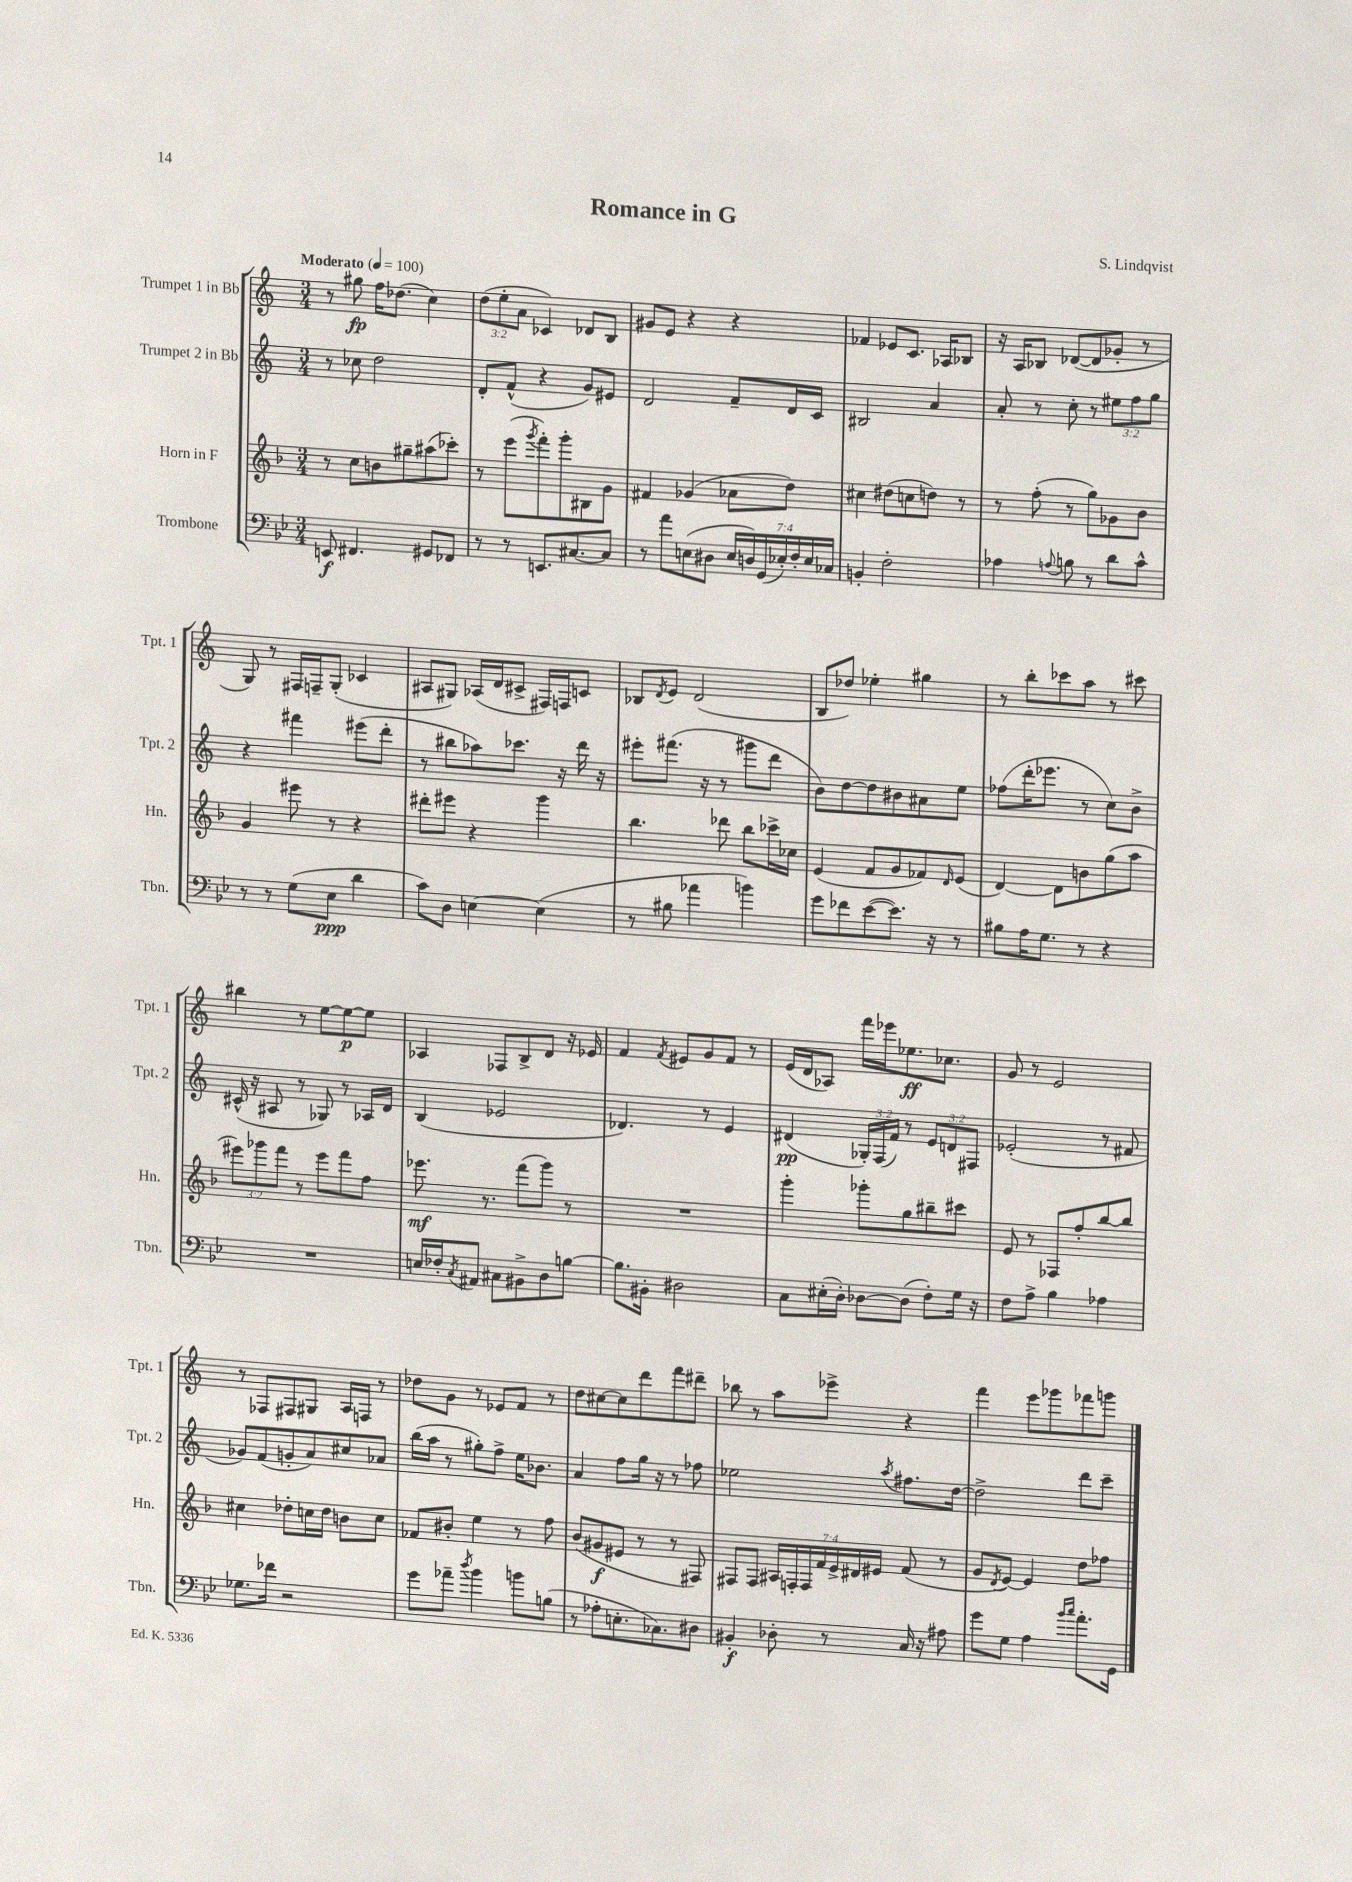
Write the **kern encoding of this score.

**kern	**dynam	**kern	**dynam	**kern	**dynam	**kern	**dynam
*part4	*part4	*part3	*part3	*part2	*part2	*part1	*part1
*staff4	*staff4	*staff3	*staff3	*staff2	*staff2	*staff1	*staff1
*I"Trombone	*	*I"Horn in F	*	*I"Trumpet 2 in Bb	*	*I"Trumpet 1 in Bb	*
*I'Tbn.	*	*I'Hn.	*	*I'Tpt. 2	*	*I'Tpt. 1	*
*clefF4	*	*clefG2	*	*clefG2	*	*clefG2	*
*k[b-e-]	*	*k[b-]	*	*k[]	*	*k[]	*
*M3/4	*	*M3/4	*	*M3/4	*	*M3/4	*
*MM100	*	*MM100	*	*MM100	*	*MM100	*
=1	=1	=1	=1	=1	=1	=1	=1
!	!	!	!	!	!	!LO:TX:a:B:t=Moderato	!
8EEn/	f	8r	.	8r	.	8r	.
4.FF#X/	.	8cc\L	.	8cc-X\	.	8gg#X\	fp
.	.	8bn\	.	2dd\	.	16ff\KL	.
.	.	.	.	.	.	(8.dd-X\J	.
.	.	8gg#X~\	.	.	.	.	.
8GG#X/L	.	(8aa#X\	.	.	.	4cc\)	.
8FF-X/J	.	8ccc-X'\J)	.	.	.	.	.
=2	=2	=2	=2	=2	=2	=2	=2
8r	.	8r	.	8d'/L	.	(12dd\L	.
.	.	.	.	.	.	12ee'\	.
8r	.	(8eee\L	.	(8f^^/J	.	.	.
.	.	.	.	.	.	12a\J	.
.	.	8qggg/	.	.	.	.	.
8.EEn/L	.	8fff'\)	.	4r	.	4c-X/)	.
.	.	8ggg'\	.	.	.	.	.
[8.C#X/	.	.	.	.	.	.	.
.	.	8B#X\	.	8g/L)	.	8d-X/L	.
8C#/J]	.	8g\J	.	8e#X/J	.	8B/J	.
=3	=3	=3	=3	=3	=3	=3	=3
8r	.	4f#X/	.	2d/	.	8g#X/L	.
8a\L	.	.	.	.	.	8e/J	.
(8En\	.	(4g-X/	.	.	.	4r	.
8D#X\J	.	.	.	.	.	.	.
28E/LL	.	8a-X\L	.	8f~/L	.	4r	.
28Dn/)	.	.	.	.	.	.	.
(28GG/	.	.	.	.	.	.	.
28E-X'/)	.	.	.	.	.	.	.
.	.	8dd\J)	.	16d/L	.	.	.
28F'/	.	.	.	.	.	.	.
28E-/	.	.	.	.	.	.	.
.	.	.	.	16c/JJ	.	.	.
28C-X/JJ	.	.	.	.	.	.	.
=4	=4	=4	=4	=4	=4	=4	=4
4BBn'/	.	4cc#X\	.	2B#X/	.	4f-X/	.
2F'\	.	(8dd#X\L	.	.	.	8e-X/L	.
.	.	8ccn\	.	.	.	8.c/J	.
.	.	8ddn\J)	.	4a/	.	.	.
.	.	.	.	.	.	16A-X/KL	.
.	.	8r	.	.	.	8B-X/J	.
=5	=5	=5	=5	=5	=5	=5	=5
4A-X\	.	8r	.	8a'/	.	16r	.
.	.	.	.	.	.	16A/KL	.
.	.	(8ff'\	.	8r	.	8B-X/J	.
8qqAn/	.	.	.	.	.	.	.
8Bn\	.	8r	.	8cc'\	.	([8d-X/L	.
8r	.	8gg\L)	.	8r	.	8d-/]	.
8d\L	.	8g-X\	.	12ee#X\L	.	8g-X'/J	.
.	.	.	.	12ff\	.	.	.
8c^^\J	.	8b-\J	.	.	.	8r	.
.	.	.	.	12gg\J	.	.	.
!!LO:LB:g=z
=6	=6	=6	=6	=6	=6	=6	=6
8r	.	4g/	.	4r	.	8G/)	.
8r	.	.	.	.	.	8r	.
(8G\L	.	8eee#X\	.	4fff#X\	.	16F#X/LL	.
.	.	.	.	.	.	16Fn~/J	.
8E-\J	ppp	8r	.	.	.	(8G'/J	.
4d\	.	4r	.	(8eee#X\L	.	4c-X/	.
.	.	.	.	8ddd'\J	.	.	.
=7	=7	=7	=7	=7	=7	=7	=7
8c\L)	.	8ddd#X'\L	.	8r	.	8A#X/L	.
8D\J	.	8eee#X\J	.	8bb#X\L	.	8G#X/J)	.
[4En\	.	4r	.	8aa-X\)	.	(16A-X/LL	.
.	.	.	.	.	.	16d/J	.
.	.	.	.	8.ccc-X\J	.	8c#X^/J	.
(4E\]	.	4ggg\	.	.	.	16F#X/LL)	.
.	.	.	.	16r	.	16Fn/J	.
.	.	.	.	16ddd\	.	8cn/J	.
.	.	.	.	16r	.	.	.
=8	=8	=8	=8	=8	=8	=8	=8
8r	.	4.bb-\	.	8eee#X'\L	.	8B-X/L	.
.	.	.	.	.	.	8qd/	.
8B#X\	.	.	.	(8.fff#X\J	.	8e/J	.
4a-X\	.	.	.	.	.	(2d/	.
.	.	.	.	16r	.	.	.
.	.	8ddd-X\	.	8r	.	.	.
4bn\)	.	8bb-\L	.	8ggg#X\L	.	.	.
.	.	16ccc-X^\L	.	8ddd\J	.	.	.
.	.	16cc-X\JJ	.	.	.	.	.
=9	=9	=9	=9	=9	=9	=9	=9
8g\L	.	(4e/	.	8b\L)	.	8B/L	.
8f-X\	.	.	.	[8dd\	.	8dd-X/J)	.
([8e-\	.	8f/L	.	8dd\]	.	4ee-X'\	.
8.e-\J])	.	8g/	.	8b#X\	.	.	.
.	.	8f-X/)	.	8a#X\	.	4gg#X\	.
16r	.	.	.	.	.	.	.
.	.	16qqd/	.	.	.	.	.
8r	.	(8e/J	.	8ee\J	.	.	.
=10	=10	=10	=10	=10	=10	=10	=10
8B#X\L	.	[4d/)	.	(8ff-X\L	.	8r	.
16A\K	.	.	.	16ddd'\K	.	8bb'\L	.
8.G\J	.	.	.	8.eee-X\J	.	.	.
.	.	8d\L]	.	.	.	8ccc-X\	.
8r	.	8bn\	.	8r	.	8aa\J	.
4r	.	(8gg\	.	8cc\L)	.	8r	.
.	.	8aa\J	.	8b^\J	.	8ccc#X\	.
!!LO:LB:g=z
=11	=11	=11	=11	=11	=11	=11	=11
2.r	.	12eee#X\L)	.	(16c#X^^/	.	4bb#X\	.
.	.	.	.	16r	.	.	.
.	.	12ggg-X\	.	.	.	.	.
.	.	.	.	8A#X/	.	.	.
.	.	12fff\J	.	.	.	.	.
.	.	8r	.	8r	.	8r	.
.	.	8eee#\L	.	8G-X/)	.	[8ee\L	.
.	.	8fff\	.	8r	.	8ee\_	p
.	.	8ff\J	.	16A-X/LL	.	8ee\J]	.
.	.	.	.	16d/JJ	.	.	.
=12	=12	=12	=12	=12	=12	=12	=12
16En/LL	.	8.eee-X\	mf	(4B/	.	4A-X/	.
16F-X'/J	.	.	.	.	.	.	.
8qC/	.	.	.	.	.	.	.
8AA#X/J	.	.	.	.	.	.	.
.	.	8.r	.	.	.	.	.
8C#X\L	.	.	.	2e-X/	.	8F-X/L	.
8BB#X^\	.	(8fff\L	.	.	.	8B^/	.
8D\	.	8ggg\J)	.	.	.	8d/J	.
[8Bn\J	.	8r	.	.	.	16r	.
.	.	.	.	.	.	16e-X/	.
=13	=13	=13	=13	=13	=13	=13	=13
8.B\L]	.	2.r	.	4.d-X/)	.	4f/	.
16BB#X'\Jk	.	.	.	.	.	.	.
.	.	.	.	.	.	8qf/	.
2D#X\	.	.	.	.	.	8e#X/L	.
.	.	.	.	8r	.	8g/	.
.	.	.	.	4e/	.	8f/J	.
.	.	.	.	.	.	8r	.
=14	=14	=14	=14	=14	=14	=14	=14
8C\L	.	4ggg'\	.	(4d#X/	pp	(16e/LL	.
.	.	.	.	.	.	16d/J	.
(16E#X'\L	.	.	.	.	.	8A-X/J)	.
16D'\JJ)	.	.	.	.	.	.	.
[8D-X\L	.	8ggg-X'\L	.	24G-X'/LL)	.	16fff\LL	.
.	.	.	.	(24F/	.	.	.
.	.	.	.	.	.	16eee-X\J	.
.	.	.	.	24f/JJ)	.	.	.
(8D-\J]	.	8gg\	.	8r	.	8.ee-X\	ff
8F'\L)	.	8bb#X~\	.	12e/L	.	.	.
.	.	.	.	.	.	8.cc-X\J	.
.	.	.	.	12dn/	.	.	.
16G\Jk	.	8ccc#X\J	.	.	.	.	.
.	.	.	.	12F#X/J	.	.	.
16r	.	.	.	.	.	.	.
=15	=15	=15	=15	=15	=15	=15	=15
8F\L	.	8e/	.	(2e-X'/	.	8g/	.
8A^\J	.	8r	.	.	.	8r	.
4B-\	.	8F-X/L	.	.	.	2e/	.
.	.	8ff'/	.	.	.	.	.
4A-X\	.	[8bb-/	.	8r	.	.	.
.	.	8bb-/J]	.	8f#X/	.	.	.
!!LO:LB:g=z
=16	=16	=16	=16	=16	=16	=16	=16
8.G-X\L	.	4cc#X\	.	8g-X/L)	.	8r	.
.	.	.	.	(8f/	.	8F-X/L	.
16f-X\Jk	.	.	.	.	.	.	.
2r	.	8dd-X'\L	.	8gn'/	.	8F#X/	.
.	.	16ccn\L	.	8a/)	.	8G#X/J	.
.	.	16dd-\JJ	.	.	.	.	.
.	.	8bn\L	.	8cc#X/	.	16A/LL	.
.	.	.	.	.	.	16Fn/JJ	.
.	.	8cc\J	.	8a-X/J	.	8r	.
=17	=17	=17	=17	=17	=17	=17	=17
8g\L	.	8f-X/L	.	(16bb\LL	.	8dd-X\L	.
.	.	.	.	16aa\JJ	.	.	.
8a-X~\J	.	8b#X'/J	.	8r	.	8g\J	.
8qdd/	.	.	.	.	.	.	.
4b-\	.	4ee\	.	8gg#X'\L)	.	8r	.
.	.	.	.	8ff^\J	.	8e-X/L	.
8bn\L	.	8r	.	16ee\KL	.	8f/J	.
.	.	.	.	8.b-X\J	.	.	.
(8Bn\J	.	8ff\	.	.	.	8r	.
=18	=18	=18	=18	=18	=18	=18	=18
8r	.	(8b-/L	.	4a/	.	8dd\L	.
8A-X'\L	.	8g#X/	f	.	.	[8cc#X\	.
8.En'\	.	8e#X/J	.	8ff\L	.	8cc#\]	.
.	.	8r	.	16gg\Jk	.	8ddd\	.
8.C-X\)	.	.	.	16r	.	.	.
.	.	8r	.	8r	.	8fff\	.
8D#X\J	.	8F#X/)	.	8ff-X\	.	8ddd#X~\J	.
=19	=19	=19	=19	=19	=19	=19	=19
4BB#X'/	f	8F#X/L	.	2ee-X\	.	8bb-X\	.
.	.	8F#/J	.	.	.	8r	.
8D-X'\	.	28A#X/LL	.	.	.	8aa\L	.
.	.	28Fn'/	.	.	.	.	.
.	.	28F/	.	.	.	.	.
.	.	28f/	.	.	.	.	.
8r	.	.	.	.	.	8eee-X^\J	.
.	.	28e^/	.	.	.	.	.
.	.	28d#X/	.	.	.	.	.
.	.	28e#X/JJ	.	.	.	.	.
.	.	.	.	8qaa/	.	.	.
16C/	.	(8f/	.	8.ff#X\L	.	4r	.
16r	.	.	.	.	.	.	.
8A#X\	.	8r	.	.	.	.	.
.	.	.	.	[16dd\Jk	.	.	.
=20	=20	=20	=20	=20	=20	=20	=20
8g\L	.	8g/L	.	2dd^\]	.	4fff\	.
.	.	8qd/	.	.	.	.	.
8G\J	.	[8e/J)	.	.	.	.	.
4A\	.	4e/]	.	.	.	8eee\L	.
.	.	.	.	.	.	8ggg-X\	.
16qqb-/LL	.	.	.	.	.	.	.
16qqcc/JJ	.	.	.	.	.	.	.
8.a'\L	.	8dd\L	.	8ddd\L	.	8fff-X\	.
.	.	8ff-X\J	.	8ccc~\J	.	8gggn\J	.
16GG\Jk	.	.	.	.	.	.	.
==	==	==	==	==	==	==	==
*-	*-	*-	*-	*-	*-	*-	*-
